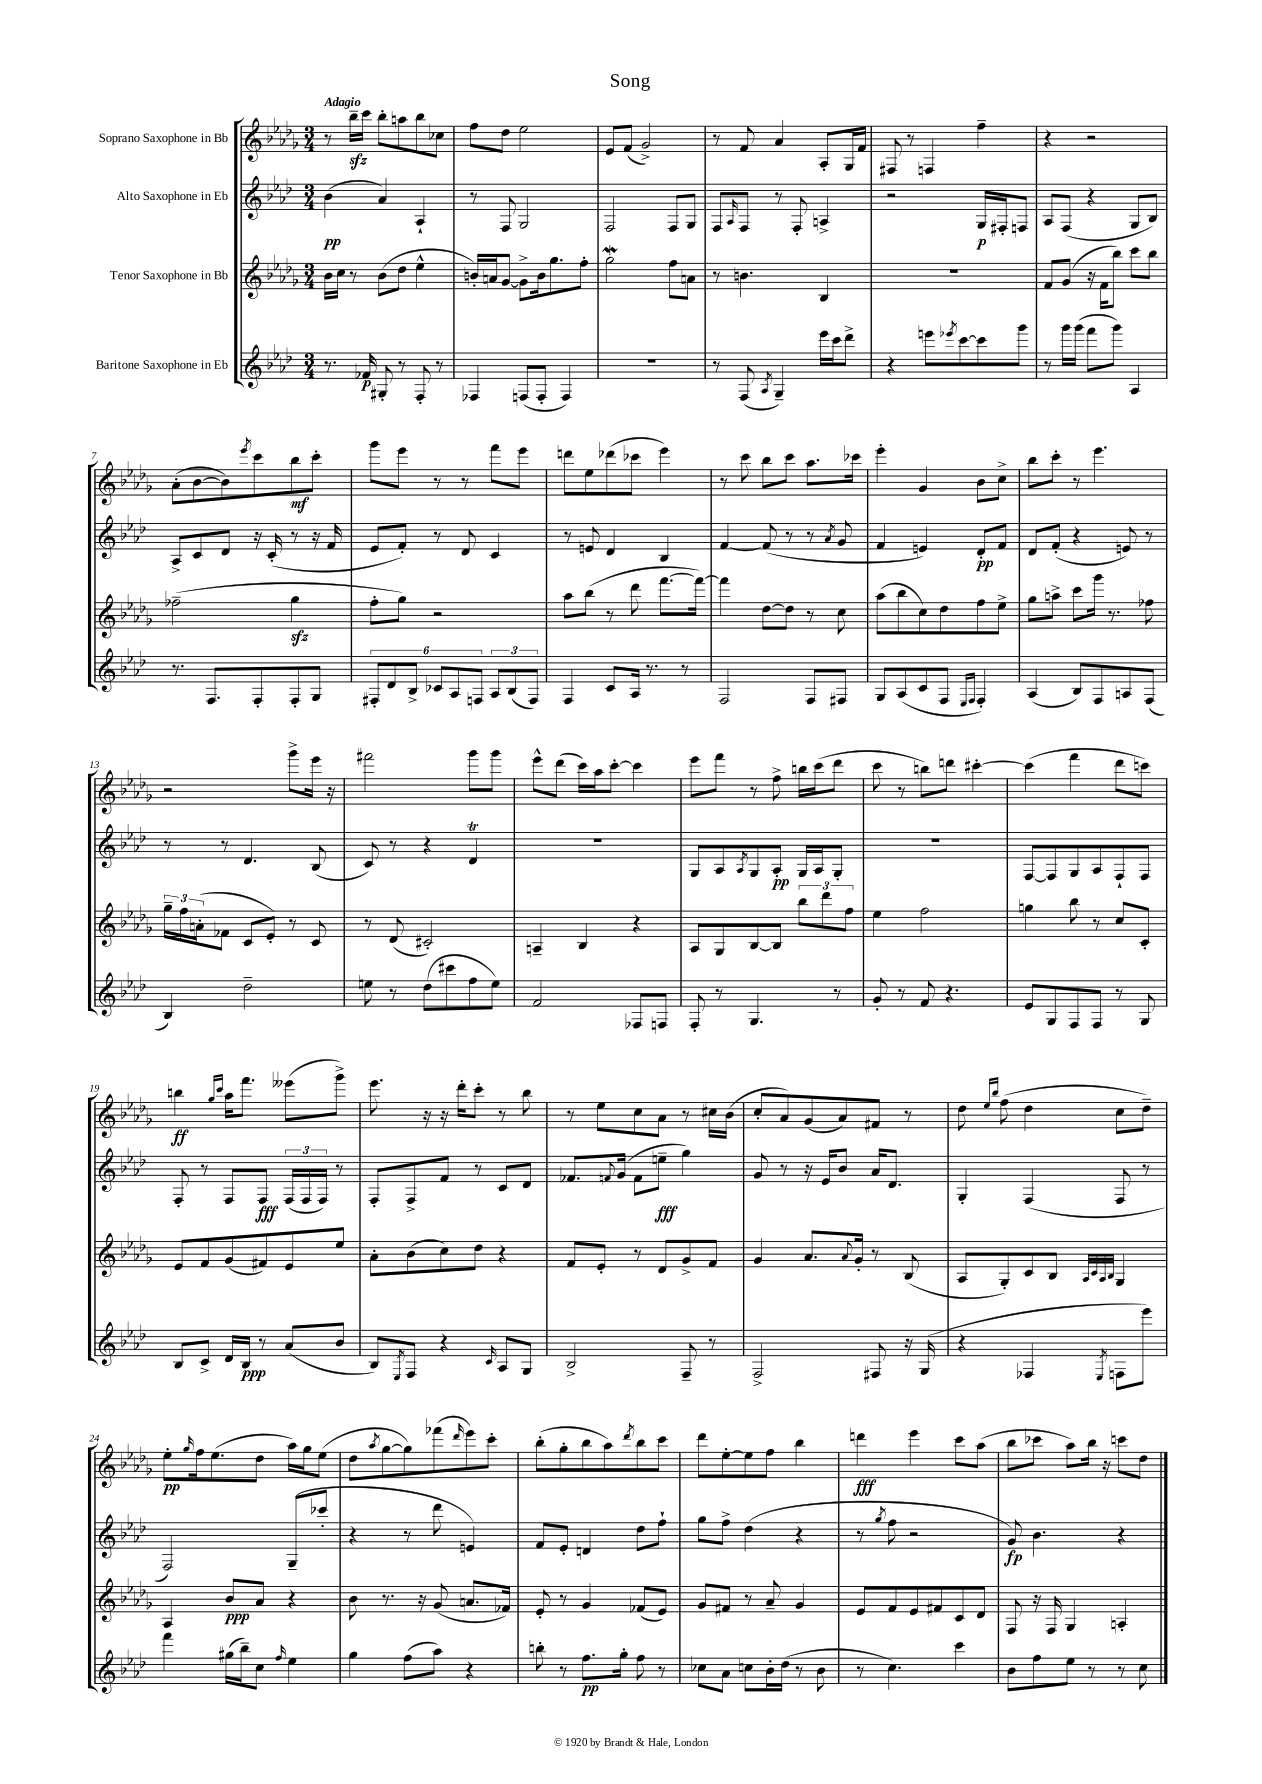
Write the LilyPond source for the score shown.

\header { title = "Song" }
<<
\new StaffGroup <<
\new Staff = "s0" \with { instrumentName = "Soprano Saxophone in Bb" } {
    \clef treble \key des \major \numericTimeSignature \time 3/4 \tempo "Adagio"
    r8 bes''16--\sfz c'''16 bes''8-. a''8 bes''8 ces''8 |
    f''8 des''8 ees''2 |
    ees'8 f'8( ges'2->) |
    r8 f'8 aes'4 aes8-. ges16 f'16 |
    fis8 r8 f4 f''4-- |
    r4 r2 |
    aes'8-.( bes'8~ bes'8) \acciaccatura { ees'''8 } c'''8 bes''8\mf c'''8-. |
    ges'''8 ees'''8 r8 r8 f'''8 ees'''8 |
    d'''8 ees''8 des'''8( ces'''8 ees'''4) |
    r8 c'''8 bes''8 c'''8 aes''8. ces'''16 |
    ees'''4-. ges'4 bes'8 c''8-> |
    bes''8 c'''8-. r8 ees'''4. |
    r2 ges'''8-> ees'''16 r16 |
    fis'''2 ges'''8 ges'''8 |
    ees'''8-^ des'''8( c'''16) aes''16 c'''8~-. c'''4 |
    ees'''8 f'''8 r8 f''8-> b''16 c'''16( des'''8 |
    c'''8 r8 b''8) d'''8 cis'''4~-. |
    cis'''4( f'''4 des'''8 c'''8) |
    b''4\ff \grace { ges''16 c'''16 } aes''16 f'''8. eeses'''8( ges'''8->) |
    ees'''8. r16 r16 des'''16-. c'''8-. r8 bes''8 |
    r8 ees''8 c''8 aes'8 r8 cis''16 bes'16( |
    c''8-. aes'8) ges'8( aes'8) fis'8 r8 |
    des''8 \grace { ees''16 bes''16 } f''8( des''4 c''8 des''8--) |
    ees''8-.\pp \grace { ges''16 } f''16 ees''8.( des''8 aes''16) ges''16 ees''8( |
    des''8 \acciaccatura { aes''8 } ges''8~ ges''8) fes'''8( \grace { des'''16 } ees'''8) c'''8-. |
    bes''8-.( ges''8-. bes''8 aes''8) \acciaccatura { des'''8 } bes''8 c'''8 |
    des'''8 ees''8~-. ees''8 f''8 bes''4 |
    d'''4\fff ees'''4 c'''8 aes''8( |
    bes''8 ces'''8 aes''8) bes''16 r16 c'''8 des''8 \bar "|." |
}
\new Staff = "s1" \with { instrumentName = "Alto Saxophone in Eb" } {
    \clef treble \key aes \major \numericTimeSignature \time 3/4
    bes'4\pp( aes'4) aes4-! |
    r8 f8 g2 |
    f2 f8 g8 |
    f8 \grace { aes16 } f8 r8 f8-. a4-> |
    r2 g16\p fis16-. f8 |
    aes8 f8( r4 g8 bes8) |
    aes8-> c'8 des'8 r16 c'16-.( r8 r16 f'16 |
    ees'8 f'8-.) r8 des'8 c'4 |
    r8 e'8 des'4 bes4 |
    f'4~ f'8( r8 r8 \acciaccatura { aes'8 } g'8 |
    f'4 e'4) des'8-.\pp f'8 |
    des'8 f'8-.( r4 e'8) r8 |
    r8 r8 des'4. bes8( |
    c'8) r8 r4 des'4\trill |
    R2. |
    g8 aes8 \acciaccatura { aes8 } g8 aes8-.\pp g16 aes16 g8-. |
    R2. |
    f8~ f8 g8 aes8 f8-! f8 |
    f8-. r8 f8 f8\fff \tuplet 3/2 { f16( f16 f16) } r8 |
    f8-. f8-> f'8 r8 c'8 des'8 |
    fes'8. \appoggiatura { f'8 } g'16( f'8 e''8--\fff g''4) |
    g'8 r8 r16 ees'16 bes'8 aes'16 des'8. |
    g4-. f4( f8 r8 |
    f2) g8--( ces'''8-. |
    r4 r8 des'''8 e'4) |
    f'8 ees'8-. d'4 des''8 f''8-! |
    g''8 f''8-> des''4( r4 |
    r8 \acciaccatura { g''8 } f''8 r2 |
    g'8\fp) bes'4. r4 \bar "|." |
}
\new Staff = "s2" \with { instrumentName = "Tenor Saxophone in Bb" } {
    \clef treble \key des \major \numericTimeSignature \time 3/4
    bes'16 c''16 r8 bes'8( des''8 ees''4-^ |
    b'16-.) a'16 ges'8~ ges'8-> b'16 ges''8. f''8-. |
    ges''2\mordent f''8 a'8 |
    r8 b'4. bes4 |
    R2. |
    f'8 ges'8( r16 f'16 bes''8) c'''8 bes''8 |
    fes''2--( ges''4\sfz |
    f''8-. ges''8) r2 |
    aes''8 bes''8( r8 des'''8 f'''8.~ f'''16~) |
    f'''4 des''8~ des''8 r8 c''8 |
    aes''8( bes''8 c''8) des''8 f''8 ees''8-> |
    ges''8 a''8-> c'''8 ges'''16 r8. fes''8 |
    \tuplet 3/2 { ges''16-- f''16 a'16-.( } fes'8 c'8 ees'8-.) r8 c'8 |
    r8 des'8( cis'2-.) |
    a4-- bes4 r4 |
    aes8 ges8 bes8~ bes8 \tuplet 3/2 { bes''8 des'''8 f''8 } |
    ees''4 f''2 |
    g''4 bes''8 r8 c''8 c'8-. |
    ees'8 f'8 ges'8( fis'8) ees'8 ees''8 |
    aes'8-. bes'8( c''8) des''8 r4 |
    f'8 ees'8-. r8 des'8 ges'8-> f'8 |
    ges'4 aes'8. \appoggiatura { aes'8 } ges'16-. r8 bes8( |
    aes8 ges8-.) c'8 bes8 \grace { aes32 c'32 aes32 bes32 } ges4 |
    aes4 bes'8\ppp aes'8 r4 |
    bes'8 r8. r16 ges'8( a'8. fes'16) |
    ees'8-. r8 ges'4 fes'8( ees'8) |
    ges'8 fis'8 r8 aes'8-- ges'4 |
    ees'8 f'8 ees'8 fis'8 c'8 des'8 |
    f8 r16 f16 ges4 a4-. \bar "|." |
}
\new Staff = "s3" \with { instrumentName = "Baritone Saxophone in Eb" } {
    \clef treble \key aes \major \numericTimeSignature \time 3/4
    r8. fes'16\p gis8-. r8 f8-. r8 |
    fes4 f8( f8-. f4) |
    R2. |
    r8 f8( \acciaccatura { aes8 } g4--) ees'''16 c'''16 des'''8-> |
    r4 e'''8 \acciaccatura { ees'''8 } c'''8~ c'''8 g'''8 |
    r8 g'''16 g'''16( f'''8 g'''8) aes4 |
    r8. f8. f8-. f8-. g8 |
    \tuplet 6/4 { fis8-. des'8 bes8-> ces'8 aes8 f8 } \tuplet 3/2 { aes8 bes8( f8) } |
    f4 c'8 aes16 r8. r8 |
    f2 f8 fis8 |
    g8 aes8( c'8 f8 \grace { ees16 f16 } f4-.) |
    aes4( bes8) f8 a8 f8( |
    bes4) des''2-- |
    e''8 r8 des''8( cis'''8 f''8 e''8) |
    f'2 fes8 f8 |
    f8-. r8 g4. r8 |
    g'8-. r8 f'8 r4. |
    ees'8 g8 f8 f8 r8 g8 |
    bes8 c'8-> des'16 bes16\ppp r8 aes'8( bes'8 |
    bes8) \acciaccatura { ees8 } f8 r4 \grace { c'16 } aes8 g8 |
    bes2-> f8-- r8 |
    f2-> fis8 r16 g16( |
    r4 fes4 \acciaccatura { ees8 } f8 ees'''8) |
    f'''4 gis''16( bes''16--) c''8 \grace { f''16 } ees''4 |
    g''4 f''8( aes''8) r4 |
    b''8-. r8 f''8.\pp g''16-. f''8 r8 |
    ces''8 aes'8 c''8 bes'16-. des''16( r8 bes'8 |
    r8 c''4.) c'''4 |
    bes'8 f''8 ees''8 r8 r8 c''8 \bar "|." |
}
>>
>>
